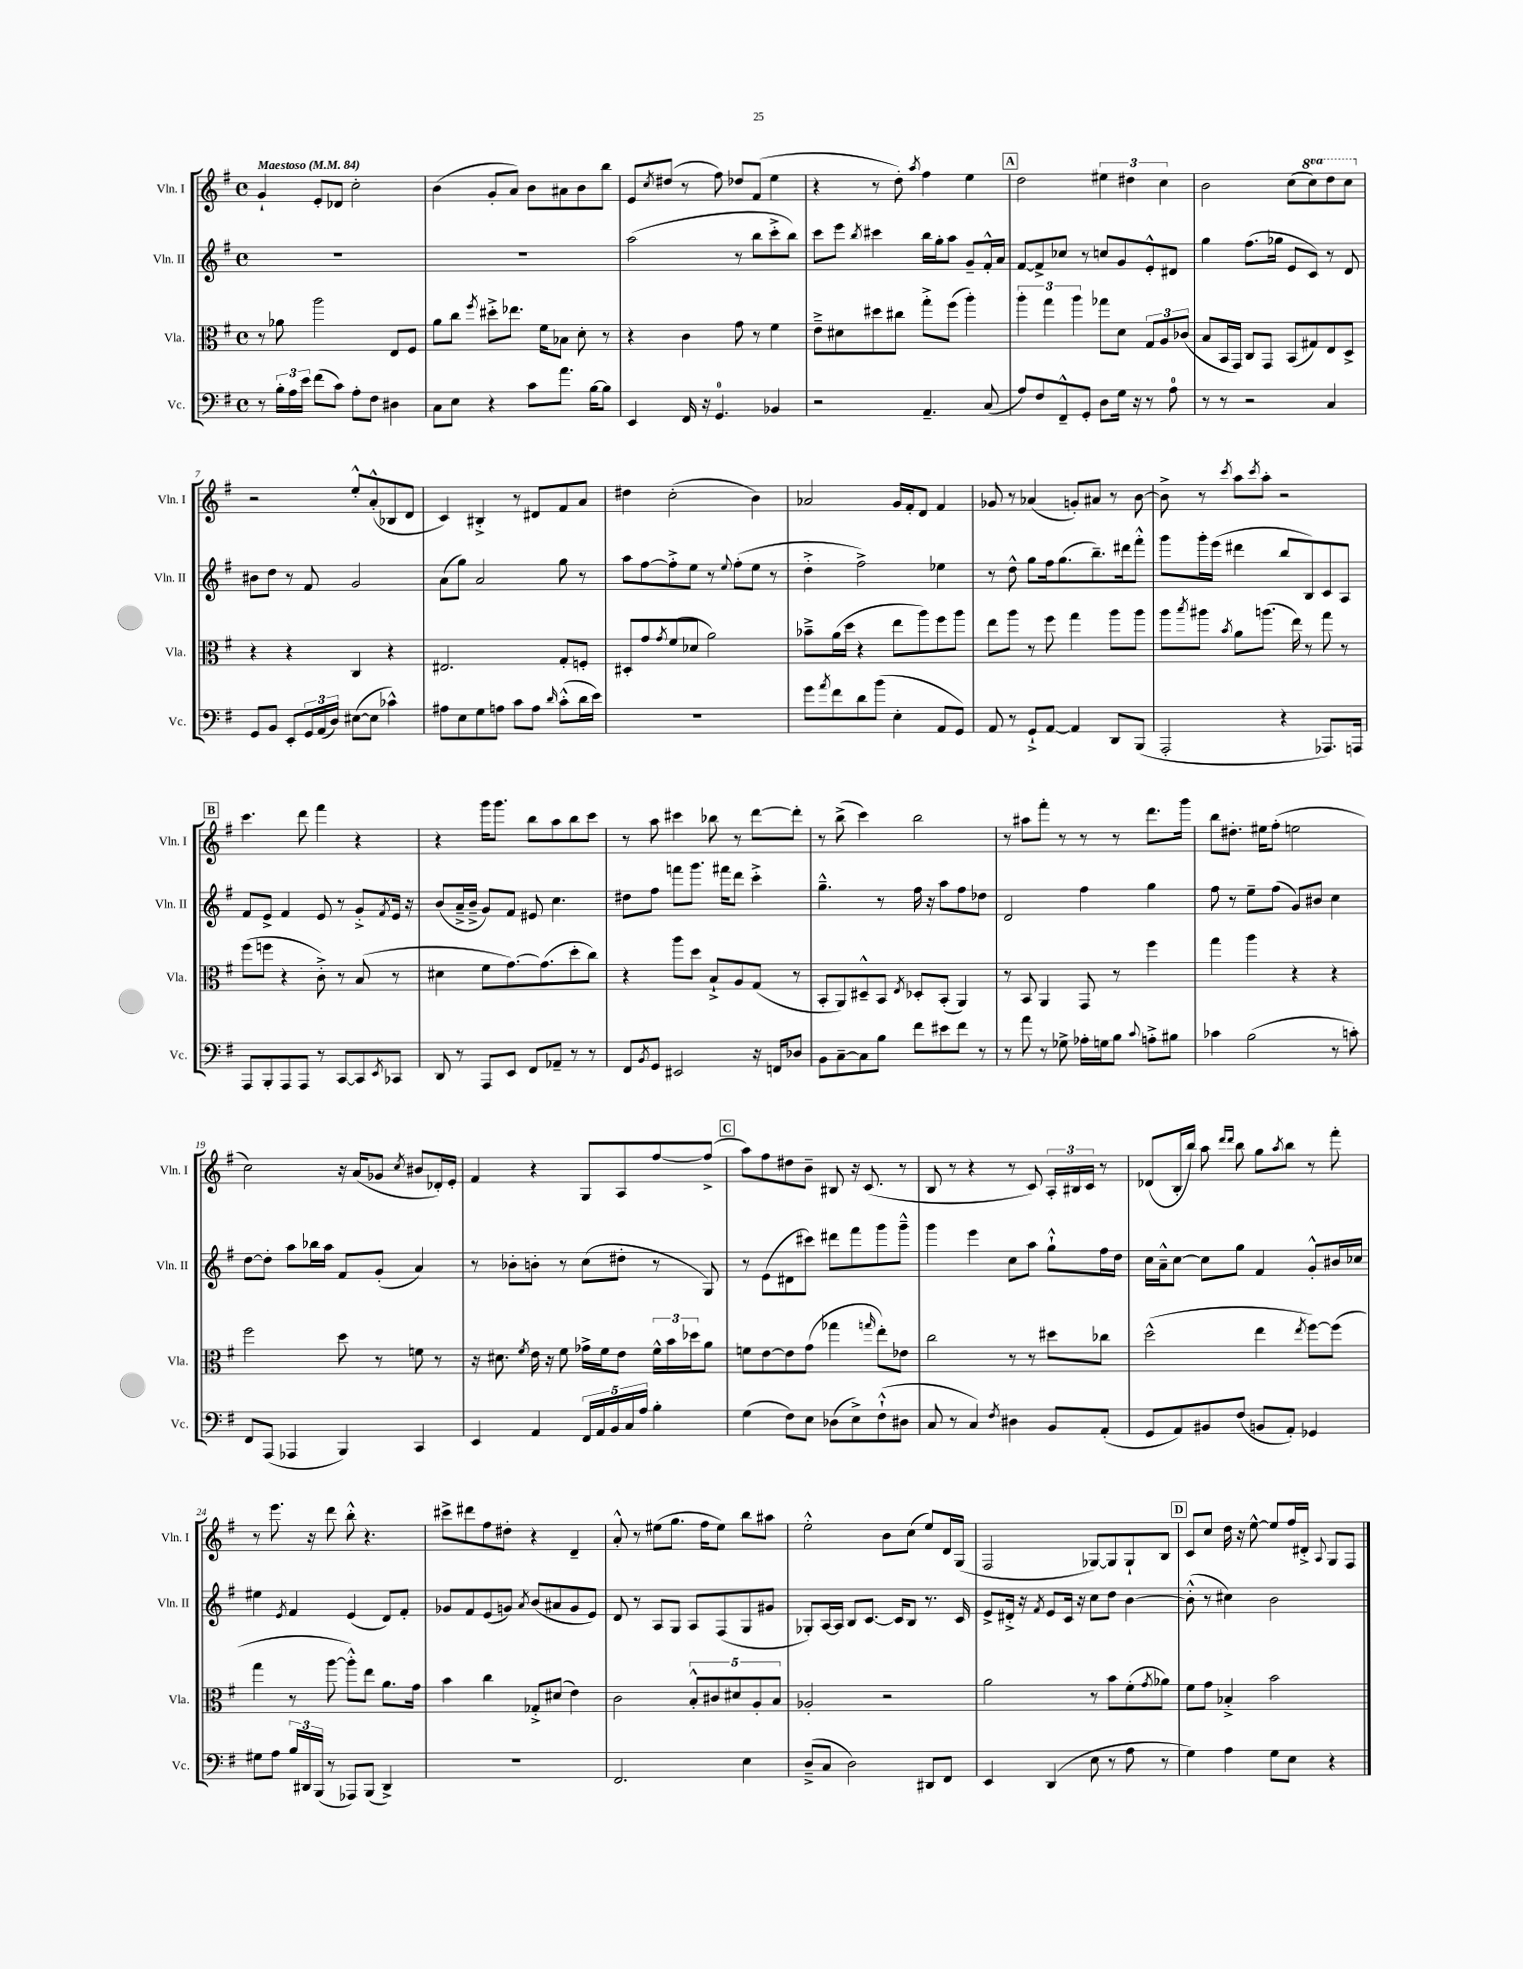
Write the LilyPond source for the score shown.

<<
\new StaffGroup <<
\new Staff = "s0" \with { instrumentName = "Vln. I" shortInstrumentName = "Vln. I" } {
    \clef treble \key g \major \defaultTimeSignature \time 4/4 \set Staff.ottavationMarkups = #ottavation-simple-ordinals \tempo "Maestoso" 4 = 84
    g'4-! e'8-. des'8 c''2-. |
    b'4( g'8-. a'8) b'8 ais'8 b'8 b''8 |
    e'8 \acciaccatura { c''8 } dis''8( r8 fis''8) des''8 fis'8( e''4 |
    r4 r8 d''8-.) \acciaccatura { a''8 } fis''4 e''4 |
    \mark \markup { \box "A" } d''2 \tuplet 3/2 { eis''4 dis''4 c''4 } |
    b'2 c''8( \ottava #1 c'''8) d'''8 c'''8 \ottava #0 |
    r2 e''8-.-^ a'8-.-^( bes8 d'8 |
    c'4) bis4-.-> r8 dis'8 fis'8 a'8 |
    dis''4 c''2-.( b'4) |
    aes'2 g'16 fis'16-. d'8 fis'4 |
    ges'8 r8 aes'4( g'8-.) ais'8 r8 b'8~ |
    b'8-> r8 \acciaccatura { c'''8 } a''8 \acciaccatura { c'''8 } a''8-. r2 |
    \mark \markup { \box "B" } c'''4. d'''8 fis'''4 r4 |
    r4 g'''16 g'''8. b''8 a''8 b''8 c'''8 |
    r8 a''8 cis'''4 bes''8 r8 d'''8~ d'''8-. |
    r8 b''8->( c'''4) b''2 |
    r8 ais''8 fis'''8-. r8 r8 r8 d'''8. g'''16 |
    b''8 dis''8.-. eis''16 fis''8-.( e''2 |
    c''2) r16 a'16( ges'8 \acciaccatura { c''8 } bis'8 des'16-.) e'16-. |
    fis'4 r4 g8 a8 fis''8~ fis''8->( |
    \mark \markup { \box "C" } a''8) fis''8 dis''8 b'8-- bis8 r16 c'8.( r8 |
    b8 r8 r4 r8 c'8) \tuplet 3/2 { a16-. bis16 c'16 } r8 |
    des'8( b16-. b''16) a''8 \grace { d'''16 d'''16 } b''8 g''8 \acciaccatura { a''8 } b''8 r8 fis'''8-. |
    r8 e'''8. r16 d'''8 b''8-.-^ r4. |
    cis'''8-> dis'''8 fis''8 dis''8-. r4 d'4-- |
    a'8-.-^ r8 eis''8( g''8. fis''16 eis''8) b''8 ais''8 |
    e''2-.-^ b'8 c''8( e''8) d'16 g16( |
    fis2 ges8~) ges8 ges8-! b8 |
    \mark \markup { \box "D" } c'8 c''8 d''16 r16 e''8~-^ e''8 fis''16 dis'16-.-> \appoggiatura { a8 } g8 fis8 \bar "|." |
}
\new Staff = "s1" \with { instrumentName = "Vln. II" shortInstrumentName = "Vln. II" } {
    \clef treble \key g \major \defaultTimeSignature \time 4/4
    R1 |
    R1 |
    a''2( r8 b''8 c'''8-.-> b''8) |
    c'''8 e'''8 \acciaccatura { b''8 } cis'''4 b''16 g''16-. a''8 g'8-- fis'16-.-^ a'16 |
    \mark \markup { \box "A" } fis'8~ fis'8-> ces''8 r8 c''8 g'8 e'8-.-^ dis'8 |
    g''4 fis''8.( ges''16 e'8 c'8) r8 d'8 |
    bis'8 d''8 r8 fis'8 g'2 |
    a'8( g''8) a'2 g''8 r8 |
    a''8 fis''8~ fis''8-.-> e''8 r8 \appoggiatura { e''8 } fis''8-.( e''8 r8 |
    d''4-.-> fis''2->) ees''4 |
    r8 d''8-^ g''8 fis''16 g''8.( b''8.--) dis'''16 fis'''8-.-^ |
    g'''8 g'''16-. e'''16( dis'''4 b''8 b8) c'8 a8 |
    \mark \markup { \box "B" } fis'8 e'8-> fis'4 e'8 r8 g'8-.-> \acciaccatura { fis'8 } e'16 r16 |
    b'8( a'16---> b'16---> g'8) fis'8 eis'8 c''4. |
    dis''8 fis''8 f'''8 g'''8. fis'''16 d'''8 c'''4-.-> |
    g''4.---^ r8 fis''16 r16 a''8 fis''8 des''8 |
    d'2 fis''4 g''4 |
    fis''8 r8 e''8-- fis''8( g'8) bis'8 c''4 |
    d''8~ d''8-. a''8 bes''16 a''16 fis'8 g'8-.( a'4) |
    r8 bes'8-. b'8-. r8 c''8( dis''8-. r8 g8) |
    \mark \markup { \box "C" } r8 e'8( dis'8 cis'''8) dis'''8 fis'''8 g'''8 g'''8---^ |
    g'''4 e'''4 c''8 a''8 g''8-!-^ fis''16 d''16 |
    c''16 a'16---^ c''8~ c''8 g''8 fis'4 g'8-.-^ bis'16 ces''16 |
    eis''4 \acciaccatura { e'8 } fis'4 e'4( d'8) fis'8-. |
    ges'8 fis'8 e'8( g'8) \acciaccatura { a'8 } b'8( ais'8 g'8 e'8) |
    d'8 r8 a8 g8 a8 fis8( g8 gis'8 |
    ges8-.) a16~ a16 b8 c'8.~ c'16 b8 r8. c'16 |
    e'8-> dis'16-.-> r16 \acciaccatura { fis'8 } e'8 c'16 r16 c''8 d''8 b'4~ |
    \mark \markup { \box "D" } b'8-.-^( r8 cis''4) b'2 \bar "|." |
}
\new Staff = "s2" \with { instrumentName = "Vla." shortInstrumentName = "Vla." } {
    \clef alto \key g \major \defaultTimeSignature \time 4/4
    r8 aes'8 a''2 e8 fis8 |
    a'8 c''8 \acciaccatura { fis''8 } dis''8-.-> ees''8. fis'16 bes8 d'8-. r8 |
    r4 c'4 g'8 r8 fis'4 |
    e'8---> dis'8 dis''8 cis''8 g''8-.-> fis''8( a''4-.) |
    \mark \markup { \box "A" } \tuplet 3/2 { a''4-. g''4 a''4 } ges''8 d'8 \tuplet 3/2 { g8 a8 ces'8( } |
    b8 b,16 g,16) c8 g,8 b,8( gis8) e8 d8-> |
    r4 r4 c4 r4 |
    eis2. g8-. f8-. |
    dis8-. g'8 \acciaccatura { g'8 } fis'8( des'8 a'2) |
    bes'8---> a'16( d''16 r4 e''8 a''8) fis''8 a''8 |
    e''8 a''8 r8 fis''8 g''4 a''8 a''8 |
    a''8 \acciaccatura { b''8 } ais''8 \acciaccatura { b'8 } a'8 a''8.( e''16) r8 g''8 r8 |
    \mark \markup { \box "B" } fis''8( f''8 r4 c'8-.->) r8 b8( r8 |
    dis'4 fis'8 g'8.~) g'8.( d''8-. c''8) |
    r4 a''8 d''8 b8-!-> a8 g8( r8 |
    b,8-. a,8) dis8---^ b,8 \acciaccatura { e8 } des8-. b,8-.( a,4) |
    r8 b,8 a,4 g,8 r8 fis''4 |
    g''4 a''4 r4 r4 |
    fis''2 d''8 r8 f'8 r8 |
    r16 dis'8. \acciaccatura { fis'8 } e'16 r16 fis'8 ges'16-> fis'16 e'8 \tuplet 3/2 { fis'16-^ b'16 des''16 } a'8 |
    \mark \markup { \box "C" } f'8 e'8~ e'8 g'8( ges''4 \grace { g''16 } e''8-.) ees'8 |
    c''2 r8 r8 dis''8 ces''8 |
    d''2-^( e''4 \acciaccatura { e''8 } fis''8~) fis''8( |
    g''4 r8 a''8~ a''8-.-^) e''8 a'8. g'16 |
    b'4 c''4 ges8-.-> dis'8( e'4) |
    c'2 \tuplet 5/4 { b8-.-^ cis'8 dis'8 a8-. b8 } |
    aes2-. r2 |
    a'2 r8 b'8 fis'8-.( \acciaccatura { g'8 } aes'8) |
    \mark \markup { \box "D" } fis'8 g'8 bes4-.-> b'2 \bar "|." |
}
\new Staff = "s3" \with { instrumentName = "Vc." shortInstrumentName = "Vc." } {
    \clef bass \key g \major \defaultTimeSignature \time 4/4
    r8 \tuplet 3/2 { b16-. a16 e'16 } fis'8( c'8) a8-. fis8 dis4 |
    c8 e8 r4 c'8 a'8. b16~ b8 |
    e,4 fis,16 r16 g,4.-0 bes,4 |
    r2 a,4.-- c8( |
    \mark \markup { \box "A" } a8) fis8 fis,8---^ g,8-. d8 g16 r16 r8 a8-0 |
    r8 r8 r2 c4 |
    g,8 b,8 e,8-. \tuplet 3/2 { g,16 a,16( d16) } eis8~( eis8 ces'4-^) |
    ais8 e8 g8 a8 c'8 a8 \grace { d'16 } c'8-.-^( d'16 e'16) |
    R1 |
    g'8 \acciaccatura { a'8 } fis'8 d'8 b'8( e4-. a,8 g,8) |
    a,8 r8 g,8-!-> a,8~ a,4 d,8 b,,8( |
    a,,2-. r4 aes,,8.) a,,16 |
    \mark \markup { \box "B" } a,,8 b,,8-. a,,8 a,,8 r8 c,8~ c,8 \acciaccatura { e,8 } ces,8 |
    d,8 r8 a,,8 e,8 fis,8 aes,8-- r8 r8 |
    fis,8 \acciaccatura { b,8 } g,8 eis,2 r16 f,16 des8 |
    b,8 c8~-- c8 b8 fis'8 eis'8 fis'8 r8 |
    r8 a'8 r8 ges8-> aes16-. g16 b8 \appoggiatura { c'8 } a8-.-> bis8 |
    ces'4 b2( r8 c'8-.) |
    fis,8 a,,8( aes,,4 b,,4) c,4 |
    e,4 a,4 \tuplet 5/4 { fis,16 a,16 b,16 c16 a16 } b4-. |
    \mark \markup { \box "C" } g4( fis8) e8 des8( e8->) fis8-!-^( dis8 |
    c8 r8 c4) \acciaccatura { fis8 } dis4 b,8 a,8-.( |
    g,8 a,8) bis,8 fis8( b,8 a,8-.) ges,4 |
    gis8 a8 \tuplet 3/2 { b16 dis,16 b,,16( } r8 aes,,8) b,,8( dis,4->) |
    R1 |
    fis,2. e4 |
    d8--->( c8 d2) dis,8 fis,8 |
    e,4 d,4( e8 r8 a8 r8 |
    \mark \markup { \box "D" } g4) a4 g8 e8 r4 \bar "|." |
}
>>
>>
